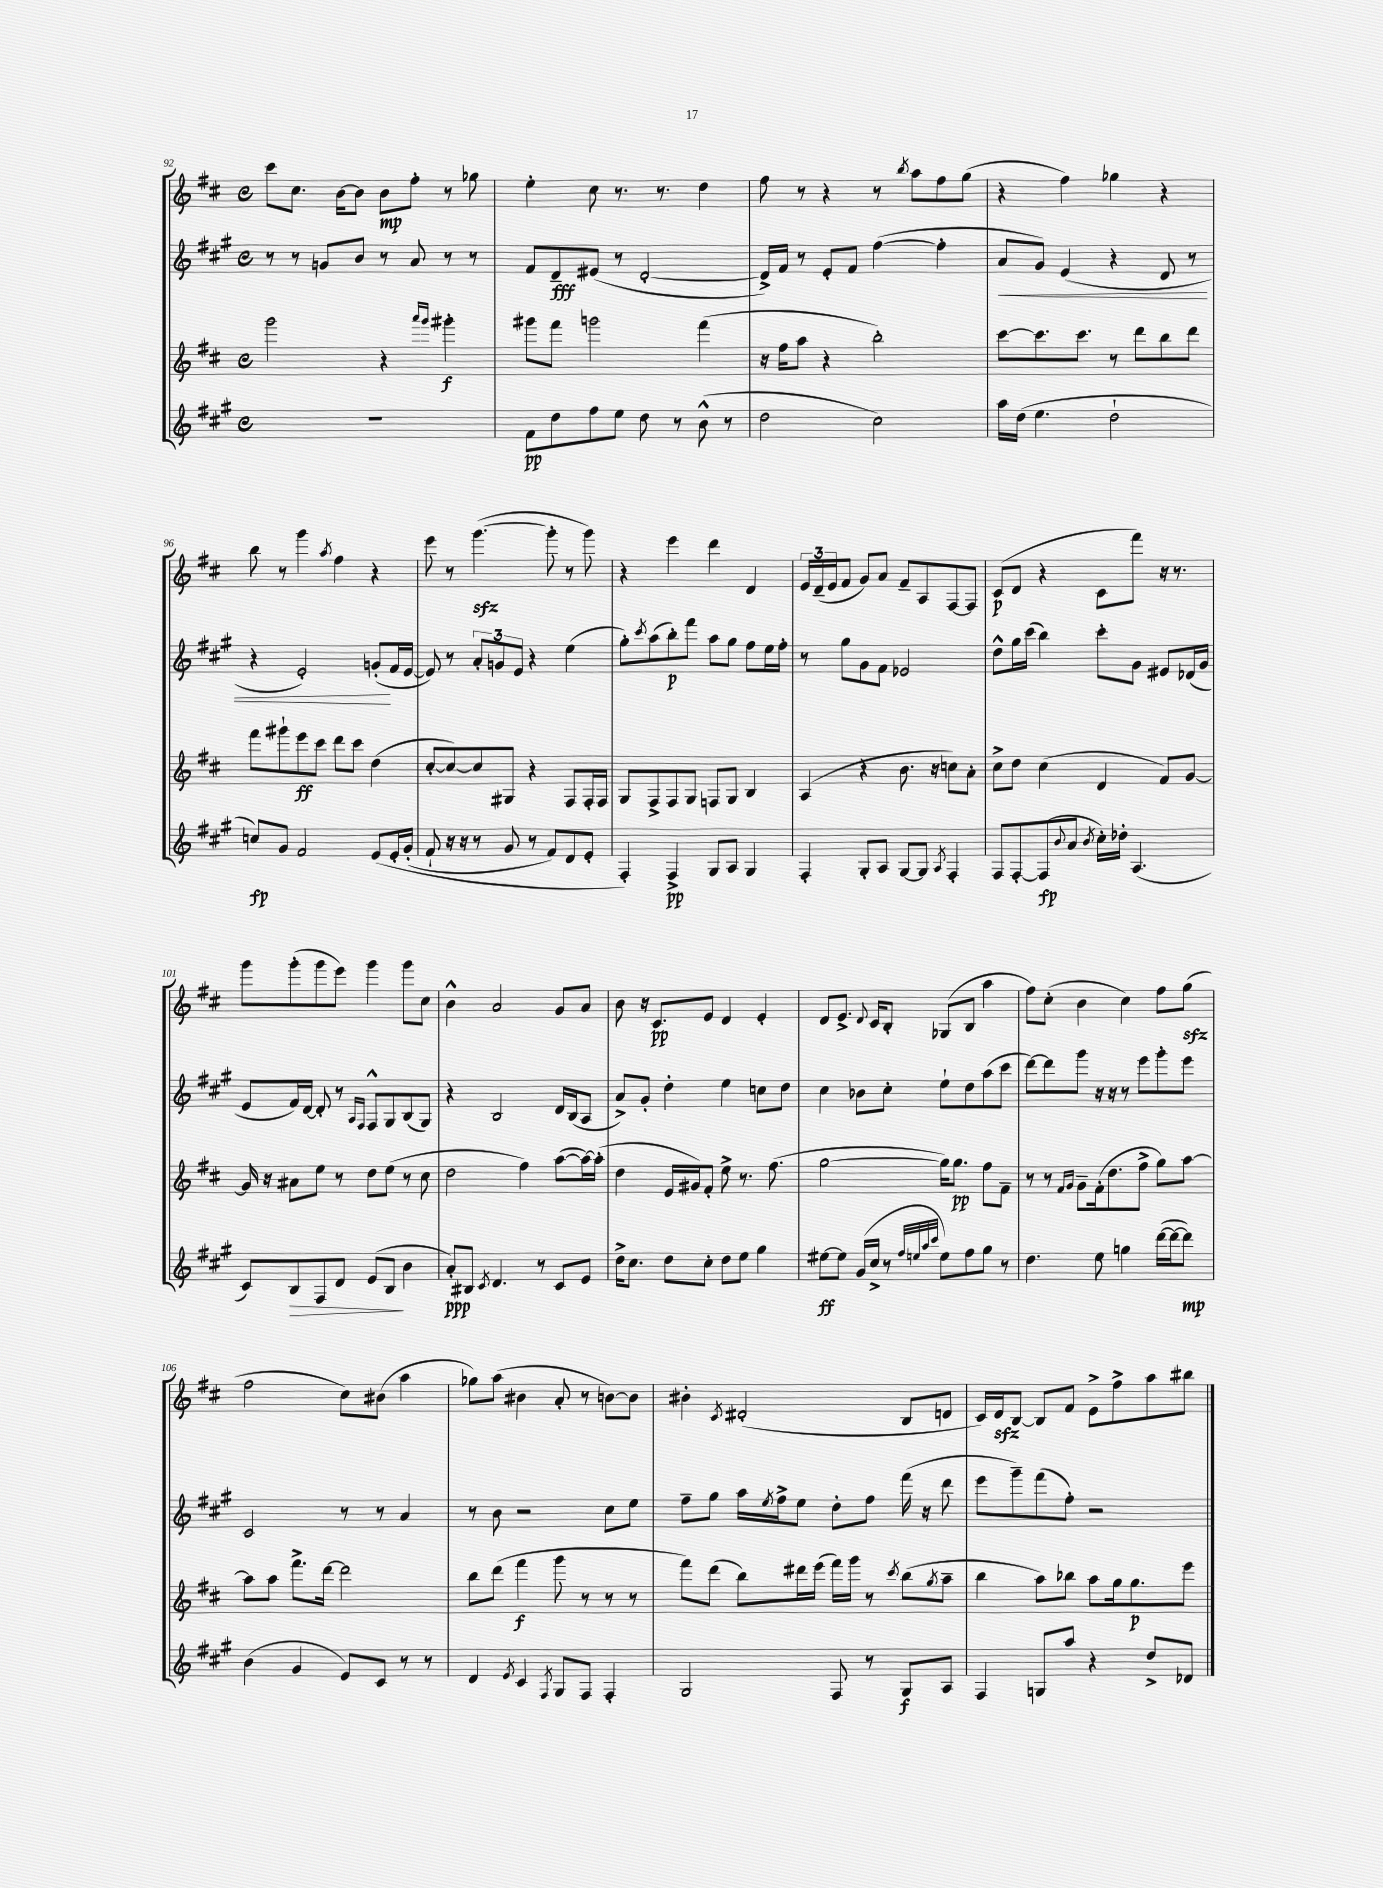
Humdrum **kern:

**kern	**dynam	**kern	**dynam	**kern	**dynam	**kern	**dynam
*part4	*part4	*part3	*part3	*part2	*part2	*part1	*part1
*staff4	*staff4	*staff3	*staff3	*staff2	*staff2	*staff1	*staff1
*clefG2	*	*clefG2	*	*clefG2	*	*clefG2	*
*k[f#c#g#]	*	*k[f#c#]	*	*k[f#c#g#]	*	*k[f#c#]	*
*M4/4	*	*M4/4	*	*M4/4	*	*M4/4	*
*met(c)	*	*met(c)	*	*met(c)	*	*met(c)	*
=92	=92	=92	=92	=92	=92	=92	=92
1r	.	2ggg\	.	8r	.	8ccc#\L	.
.	.	.	.	8r	.	8.cc#\J	.
.	.	.	.	8gn/L	.	.	.
.	.	.	.	.	.	[16b\KL	.
.	.	.	.	8b/J	.	8b\J]	.
.	.	4r	.	8r	.	8b\L	mp
.	.	.	.	8a/	.	8ff#'\J	.
.	.	16qqaaa/LL	.	.	.	.	.
.	.	16qqggg/JJ	.	.	.	.	.
.	.	4ggg#X'\	f	8r	.	8r	.
.	.	.	.	8r	.	8gg-X\	.
=93	=93	=93	=93	=93	=93	=93	=93
8f#\L	pp	8ggg#X\L	.	8f#/L	.	4ee'\	.
8dd\	.	8fff#\J	.	8d~/	fff	.	.
8ff#\	.	2gggn\	.	(8e#X/J	.	8cc#\	.
8ee\J	.	.	.	8r	.	8.r	.
8dd\	.	.	.	[2d'/	.	.	.
.	.	.	.	.	.	8.r	.
8r	.	.	.	.	.	.	.
(8b^^\	.	(4fff#\	.	.	.	4dd\	.
8r	.	.	.	.	.	.	.
=94	=94	=94	=94	=94	=94	=94	=94
2dd\	.	16r	.	16d^/LL])	.	8ff#\	.
.	.	16ff#\KL	.	16f#/JJ	.	.	.
.	.	8aa\J	.	8r	.	8r	.
.	.	4r	.	8e'/L	.	4r	.
.	.	.	.	8f#/J	.	.	.
2cc#\)	.	2bb'\)	.	([4ff#\	.	8r	.
.	.	.	.	.	.	8qbb/	.
.	.	.	.	.	.	8aa\L	.
.	.	.	.	4ff#'\]	.	8ff#\	.
.	.	.	.	.	.	(8gg\J	.
=95	=95	=95	=95	=95	=95	=95	=95
!	!	!	!	!	!LO:HP:b	!	!
16aa\LL	.	[8ccc#\L	.	8a/L	<	4r	.
(16dd\JJ	.	.	.	.	.	.	.
4.ee\	.	8.ccc#\]	.	8g#/J)	.	.	.
.	.	.	.	(4e/	.	4ff#\)	.
.	.	8.ccc#\J	.	.	.	.	.
2dd`\	.	8r	.	4r	.	4gg-X\	.
.	.	8ddd\L	.	.	.	.	.
.	.	8bb\	.	8d/	.	4r	.
.	.	8ddd\J	.	8r	.	.	.
!!LO:LB:g=z
=96	=96	=96	=96	=96	=96	=96	=96
8ccn/L)	fp	8fff#\L	.	4r	.	8bb\	.
8g#/J	.	8ggg#X`\	.	.	.	8r	.
2f#/	.	8eee\	ff	2e'/)	.	4ggg\	.
.	.	8ccc#\J	.	.	.	.	.
.	.	.	.	.	.	8qaa/	.
.	.	8ddd\L	.	.	.	4ff#\	.
.	.	8ccc#\J	.	.	.	.	.
(8e/L	.	(4dd\	.	(8gn'/L	.	4r	.
16e'/L	.	.	.	16f#/L	[	.	.
(16g#'/JJ	.	.	.	[16e/JJ	.	.	.
=97	=97	=97	=97	=97	=97	=97	=97
8f#`/	.	[8cc#'/L	.	8e/])	.	8eee\	.
16r	.	8cc#/_)	.	8r	.	8r	.
16r	.	.	.	.	.	.	.
8r	.	8cc#/]	.	12a'/L	.	([4.gggzz\	.
.	.	.	.	12gn/	.	.	.
8g#/	.	8G#X/J	.	.	.	.	.
.	.	.	.	12e/J	.	.	.
8r	.	4r	.	4r	.	.	.
8f#/L)	.	.	.	.	.	8ggg'\]	.
8d/	.	8F#/L	.	(4ee\	.	8r	.
8e'/J	.	16F#'/L	.	.	.	8ggg\)	.
.	.	16F#/JJ	.	.	.	.	.
=98	=98	=98	=98	=98	=98	=98	=98
4F#'/)	.	8G/L	.	8gg#'\L)	.	4r	.
.	.	.	.	8qccc#/	.	.	.
.	.	8F#^/	.	(8aa\	.	.	.
4F#^/	pp	8F#/	.	8bb'\)	p	4eee\	.
.	.	8G/J	.	8fff#\J	.	.	.
8G#/L	.	8Fn/L	.	8aa\L	.	4ddd\	.
8A/J	.	8G/J	.	8gg#\J	.	.	.
4G#/	.	4B/	.	8ff#\L	.	4d/	.
.	.	.	.	16ee\L	.	.	.
.	.	.	.	16ff#'\JJ	.	.	.
=99	=99	=99	=99	=99	=99	=99	=99
4F#'/	.	(4A/	.	8r	.	24e/LL	.
.	.	.	.	.	.	(24d~/	.
.	.	.	.	.	.	24e/J	.
.	.	.	.	8gg#\L	.	8f#/J	.
8G#'/L	.	4r	.	8g#\	.	8g/L)	.
8A/J	.	.	.	8f#\J	.	8a/J	.
[8G#/L	.	8.b\	.	2e-X/	.	8f#~/L	.
8G#/J]	.	.	.	.	.	8A/	.
.	.	16r	.	.	.	.	.
8qA/	.	.	.	.	.	.	.
4F#'/	.	8ccn\L)	.	.	.	[8F#/	.
.	.	8a'\J	.	.	.	8F#/J]	.
=100	=100	=100	=100	=100	=100	=100	=100
8F#/L	.	8cc#^\L	.	8dd^^\L	.	(8c#/L	p
[8F#'/	.	8dd\J	.	16gg#\L	.	8d/J	.
.	.	.	.	(16ccc#\JJ	.	.	.
(8F#/]	fp	(4cc#\	.	4bb\)	.	4r	.
8qqb/	.	.	.	.	.	.	.
8a/J	.	.	.	.	.	.	.
8qb/	.	.	.	.	.	.	.
16cc#'\LL)	.	4d/	.	8ccc#'\L	.	8c#\L	.
16dd-X'\JJ	.	.	.	.	.	.	.
(4.A/	.	.	.	8g#\J	.	8fff#\J)	.
.	.	8f#/L)	.	8e#X/L	.	16r	.
.	.	.	.	.	.	8.r	.
.	.	[8g/J	.	(16d-X/L	.	.	.
.	.	.	.	16g#/JJ	.	.	.
!!LO:LB:g=z
=101	=101	=101	=101	=101	=101	=101	=101
8c#/L)	.	16g/]	.	8e/L	.	8ggg\L	.
.	.	16r	.	.	.	.	.
!	!LO:HP:b	!	!	!	!	!	!
8B/	>	8a#X\L	.	16f#/L)	.	(8ggg'\	.
.	.	.	.	[16d/JJ	.	.	.
8F#/	.	8ee\J	.	8d'/]	.	8ggg\	.
8d/J	.	8r	.	8r	.	8eee\J)	.
.	.	.	.	16qqA/LL	.	.	.
.	.	.	.	16qqF#/JJ	.	.	.
(8e/L	.	8dd\L	.	8F#^^/L	.	4ggg\	.
8B/J	.	(8ee\J	.	8G#/	.	.	.
4b\	]	8r	.	(8B/	.	8ggg\L	.
.	.	8cc#\	.	8G#/J)	.	8cc#\J	.
=102	=102	=102	=102	=102	=102	=102	=102
8a'/L)	ppp	2dd\	.	4r	.	4b^^\	.
8B#X/J	.	.	.	.	.	.	.
8qc#/	.	.	.	.	.	.	.
4.d/	.	.	.	2B/	.	2a/	.
.	.	4ff#\)	.	.	.	.	.
8r	.	.	.	.	.	.	.
8c#/L	.	([8aa\L	.	16d/LL	.	8g/L	.
.	.	.	.	(16B/J	.	.	.
8e/J	.	16aa\L_)	.	8A/J	.	8a/J	.
.	.	(16aa'\JJ]	.	.	.	.	.
=103	=103	=103	=103	=103	=103	=103	=103
16dd^\KL	.	4dd\	.	8a^/L)	.	8b\	.
8.cc#\J	.	.	.	.	.	.	.
.	.	.	.	8g#'/J	.	16r	.
.	.	.	.	.	.	8.c#/L	pp
8dd\L	.	16e/LL	.	4dd'\	.	.	.
.	.	16g#X/J)	.	.	.	.	.
8cc#'\J	.	8f#'/J	.	.	.	8e/J	.
8dd\L	.	8ee^\	.	4ee\	.	4d/	.
8ee\J	.	8.r	.	.	.	.	.
4gg#\	.	.	.	8ccn\L	.	4e'/	.
.	.	(8.ff#\	.	.	.	.	.
.	.	.	.	8dd\J	.	.	.
=104	=104	=104	=104	=104	=104	=104	=104
[8ee#X\L	ff	[2gg\	.	4cc#\	.	8d/L	.
8ee#\J]	.	.	.	.	.	8.e^/J	.
(16g#/LL	.	.	.	8b-X\L	.	.	.
.	.	.	.	.	.	8qqd/	.
16cc#^/JJ	.	.	.	.	.	16c#/KL	.
8r	.	.	.	8cc#'\J	.	8B'/J	.
32qqff#/LLL	.	.	.	.	.	.	.
32qqeen/	.	.	.	.	.	.	.
32qqaa/	.	.	.	.	.	.	.
32qqccc#/JJJ	.	.	.	.	.	.	.
8ee\L)	.	16gg\KL])	.	8ee`\L	.	(8G-X/L	.
.	.	8.gg\J	pp	.	.	.	.
8ff#\	.	.	.	8dd\	.	8B/J	.
8gg#\J	.	8ff#\L	.	(8aa\	.	4aa\	.
8r	.	8f#~\J	.	8ccc#\J	.	.	.
=105	=105	=105	=105	=105	=105	=105	=105
4.dd\	.	8r	.	[8ddd\L)	.	8ff#\L)	.
.	.	8r	.	8ddd\]	.	(8cc#'\J	.
.	.	16qqf#/LL	.	.	.	.	.
.	.	16qqg/JJ	.	.	.	.	.
.	.	8g~\L	.	8ggg#\J	.	4b\	.
8ee\	.	(16f#'\k	.	16r	.	.	.
.	.	8.dd\	.	16r	.	.	.
4ggn\	.	.	.	8r	.	4cc#\)	.
.	.	8ff#^\J	.	8eee\L	.	.	.
([16ddd\LL	.	8gg\L)	.	8ggg#'\	.	8ff#\L	.
16ddd\J_	.	.	.	.	.	.	.
8ddd\J])	mp	[8aa\J	.	8eee\J	.	(8ggzz\J	.
!!LO:LB:g=z
=106	=106	=106	=106	=106	=106	=106	=106
(4b\	.	8aa\L]	.	2c#/	.	2ff#\	.
.	.	8aa\J	.	.	.	.	.
4g#/	.	8.fff#^\L	.	.	.	.	.
.	.	[16ddd\Jk	.	.	.	.	.
8e/L)	.	2ddd\]	.	8r	.	8cc#\L)	.
8c#/J	.	.	.	8r	.	(8b#X\J	.
8r	.	.	.	4a/	.	4aa\	.
8r	.	.	.	.	.	.	.
=107	=107	=107	=107	=107	=107	=107	=107
4d/	.	8bb\L	.	8r	.	8gg-X\L)	.
.	.	(8ddd\J	.	8b\	.	(8aa\J	.
8qe/	.	.	.	.	.	.	.
4c#/	.	4fff#\	f	2r	.	4b#X\	.
8qF#/	.	.	.	.	.	.	.
8G#/L	.	8ggg\	.	.	.	8a'/	.
8F#/J	.	8r	.	.	.	8r	.
4F#'/	.	8r	.	8cc#\L	.	[8bn\L)	.
.	.	8r	.	8ee\J	.	8b\J]	.
=108	=108	=108	=108	=108	=108	=108	=108
2G#/	.	8fff#\L)	.	8ff#~\L	.	4b#X'\	.
.	.	(8ddd\J	.	8gg#\J	.	.	.
.	.	.	.	.	.	8qc#/	.
.	.	8bb\L)	.	16aa\LL	.	(2d#X'/	.
.	.	.	.	8qee/	.	.	.
.	.	.	.	16ff#^\J	.	.	.
.	.	16ddd#X\L	.	8ee\J	.	.	.
.	.	(16eee\JJ	.	.	.	.	.
8F#/	.	16fff#\LL)	.	8dd'\L	.	.	.
.	.	16ggg\JJ	.	.	.	.	.
8r	.	8r	.	8ff#\J	.	.	.
.	.	8qccc#/	.	.	.	.	.
8G#/L	f	(8bb\L	.	(16fff#\	.	8B/L	.
.	.	.	.	16r	.	.	.
.	.	8qgg/	.	.	.	.	.
8A/J	.	8aa~\J	.	8ddd\	.	8dn/J	.
=109	=109	=109	=109	=109	=109	=109	=109
4F#/	.	4bb\	.	8eee\L	.	16c#/LL)	.
.	.	.	.	.	.	16dzz/J	.
.	.	.	.	8ggg#~\)	.	[8B/J	.
8Gn/L	.	8aa\L)	.	(8fff#\	.	8B/L]	.
8aa/J	.	8bb-X\J	.	8ff#'\J)	.	8f#/J	.
4r	.	8aa\L	.	2r	.	8e^\L	.
.	.	16gg\k	.	.	.	8ff#^\	.
.	.	8.gg\	p	.	.	.	.
8dd^/L	.	.	.	.	.	8aa\	.
8d-X/J	.	8eee\J	.	.	.	8bb#X\J	.
==	==	==	==	==	==	==	==
*-	*-	*-	*-	*-	*-	*-	*-
